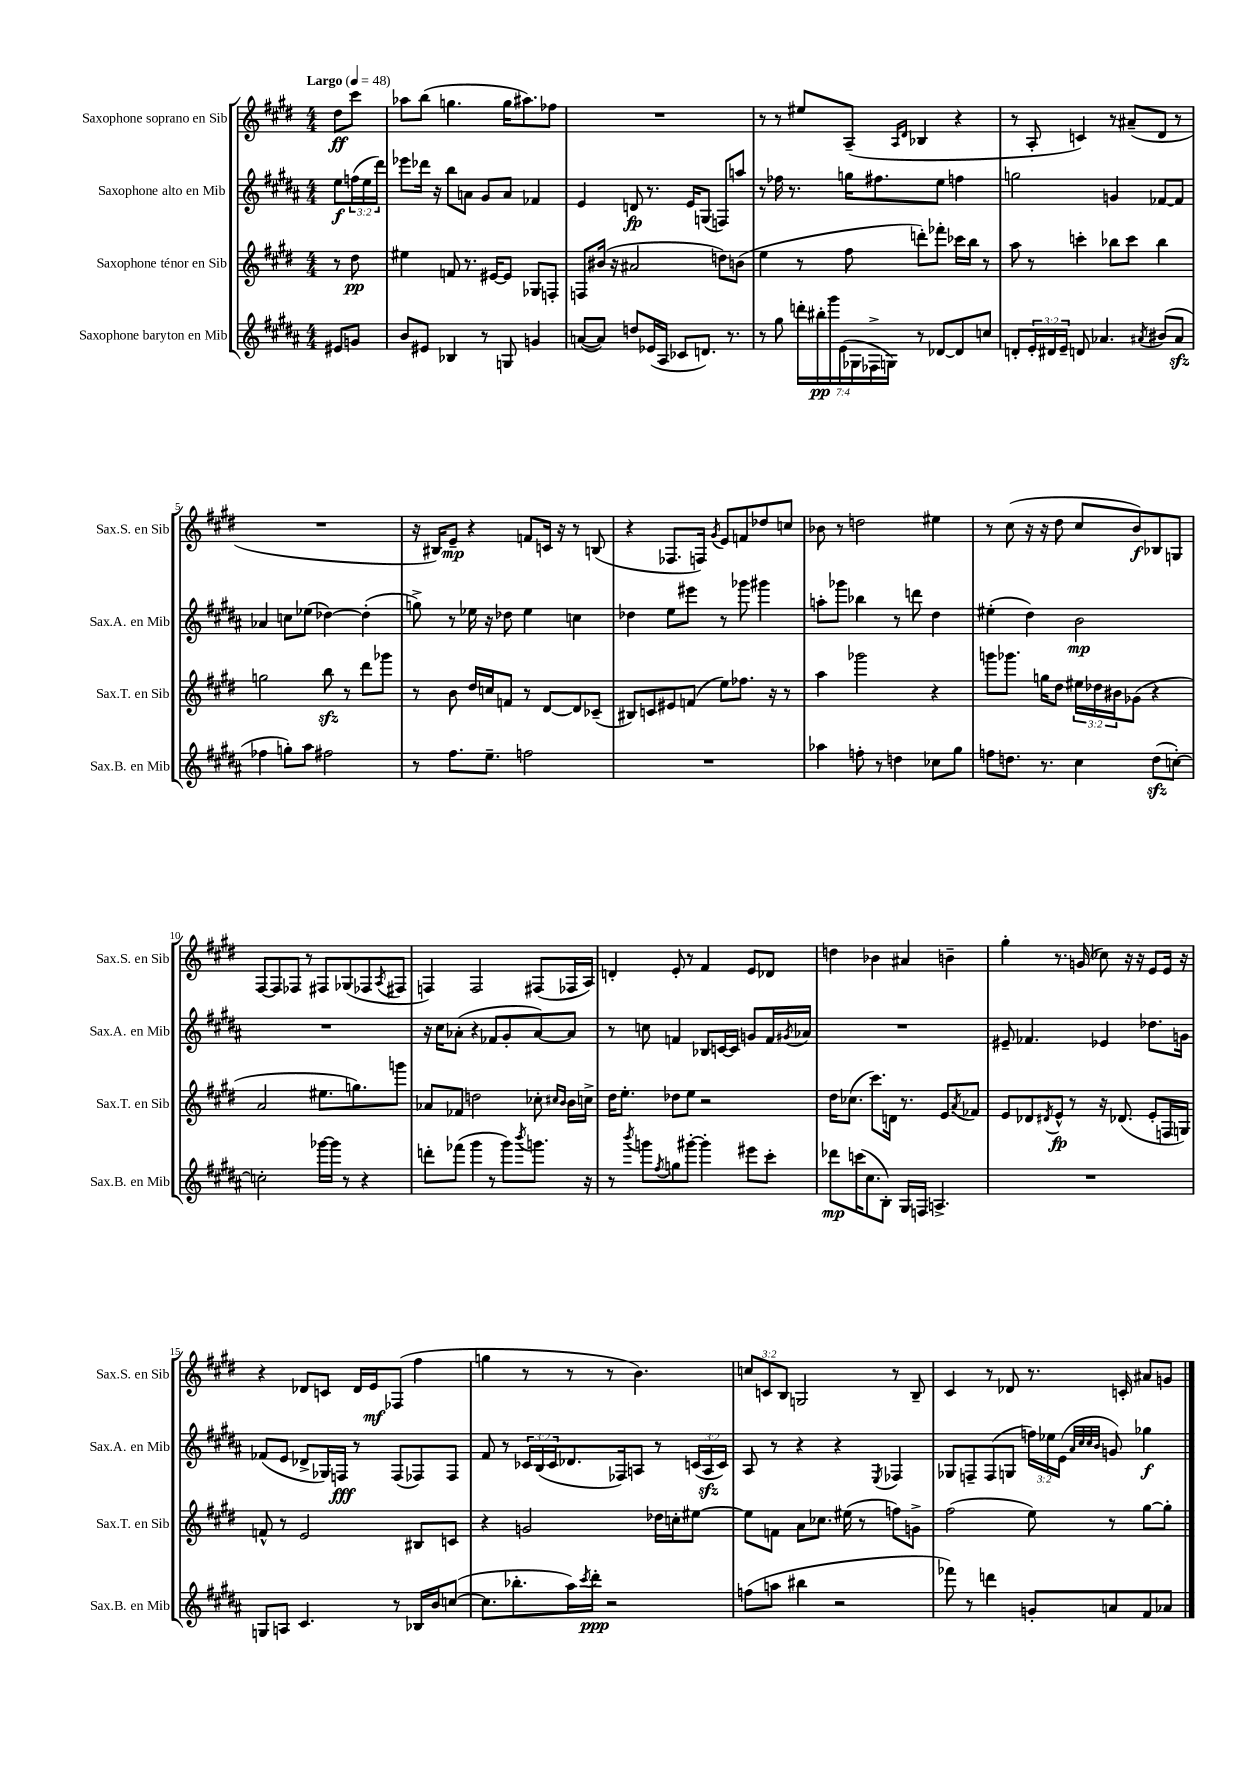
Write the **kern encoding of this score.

**kern	**kern	**kern	**kern
*staff4	*staff3	*staff2	*staff1
*clefG2	*clefG2	*clefG2	*clefG2
*k[f#c#g#d#a#]	*k[f#c#g#d#]	*k[f#c#g#d#a#]	*k[f#c#g#d#]
*M4/4	*M4/4	*M4/4	*M4/4
*MM48	*MM48	*MM48	*MM48
8e#/L	8r	8ee\L	8dd#\L
8g/J	8dd#\	(24ff\L	8ccc#\J
.	.	24ee\	.
.	.	24ddd#\JJ)	.
=	=	=	=
8b/L	4ee#\	8eee-\L	8aa-\L
8e#/J	.	16ddd-\Jk	(8bb\J
.	.	16r	.
4B-/	8f/	8bb\L	4.gg\
.	8.r	8a\J	.
8r	.	8g#/L	.
.	[16e#/LK	.	.
8G/	8e#/]J	8a/J	16gg\LK
.	.	.	8.aa#\)
4g/	8G-/L	4f-/	.
.	8F'/J	.	8ff-\J
=	=	=	=
([8a/L	8F/L	4e/	1r
8a/]J)	(16b#/Jk	.	.
.	16r	.	.
8dd/L	2a#/	8d/	.
(16e-/L	.	8.r	.
16A#/JJ	.	.	.
8c-/L	.	.	.
.	.	16e/LK	.
8.d/J)	.	(8G/J	.
.	8dd\L)	8F/L)	.
8.r	.	.	.
.	(8b\J	8aa/J	.
=	=	=	=
8r	4ee\	8r	8r
8gg#\	.	16ff-\	8r
.	.	8.r	.
28ddd'\LL	8r	.	8ee#/L
28bb#'\	.	.	.
28ggg#\	.	.	.
(28e\	.	.	.
.	8ff#\	16gg\LK	(8A~/J
28G-\	.	.	.
28F-^\	.	.	.
.	.	8.ff#\	.
28G\JJ)	.	.	.
.	.	.	16qqA/LL
.	.	.	16qqd#/JJ
8r	8ddd'\L)	.	4B-/
[8d-/L	8fff-'\J	8ee\J	.
8d-/]	16ccc-\LL	4ff\	4r
.	16bb\JJ	.	.
8cc/J	8r	.	.
=	=	=	=
8d'/L	8aa\	2gg\	8r
24e'/L	8r	.	8A'/
24d#/	.	.	.
24e~/JJ	.	.	.
8d/	4ccc'\	.	4c/)
4.a-/	.	.	.
.	8bb-\L	4g/	8r
.	8ccc\J	.	(8a#~/L
8qa#/	.	.	.
(8b#/L	4bb-\	[8f-/L	8d#/J
8a#/J	.	8f-/]J	8r
=	=	=	=
4ff-\	2gg\	4a-/	1r
8gg'\L)	.	8cc\L	.
8aa#\J	.	(8ee-\J	.
2ff#\	8bb\	[4dd-\)	.
.	8r	.	.
.	8ddd#\L	(4dd-'\]	.
.	8ggg-\J	.	.
=	=	=	=
8r	8r	8gg^\)	16r
.	.	.	16B#/LK)
8.ff#\L	8b\	8r	8e~/J
.	16dd#/LL	16ee-\	4r
8.ee~\J	16cc/J	16r	.
.	8f/J	8dd-\	.
2ff\	8r	4ee-\	8f/L
.	[8d#/L	.	16c/Jk
.	.	.	16r
.	8d#/]	4cc\	8r
.	(8c-~/J	.	(8B/
=	=	=	=
1r	8B#/L)	4dd-\	4r
.	8c/	.	.
.	8e#/	8ee\L	8.F-/L
.	(8f/J	8eee#\J	.
.	.	.	16F/Jk)
.	.	.	8qg#/
.	8ee\L)	8r	8e/L
.	8.ff-\J	8ggg-\	8f/
.	.	4ggg#\	8dd-/
.	16r	.	.
.	8r	.	8cc/J
=	=	=	=
4aa-\	4aa\	8aa'\L	8b-\
.	.	8ggg-\J	8r
8ff'\	2ggg-\	4bb-\	2dd\
8r	.	.	.
4dd\	.	8r	.
.	.	8ddd\	.
8cc-\L	4r	4dd#\	4ee#\
8gg#\J	.	.	.
=	=	=	=
8ff\L	8ggg\L	(4ee#'\	8r
8.dd\J	8.ggg-\J	.	(8cc#\
.	.	4dd#\)	16r
8.r	16gg\LK	.	16r
.	8dd#\J	.	8dd#\
4cc#\	24ee#\LL	2b\	8cc#/L
.	24dd-\	.	.
.	24b#\J	.	.
.	(8g-\J	.	8b/)
(8dd\L	4r	.	8B-/
[8cc'\J)	.	.	8G/J
=	=	=	=
2cc'\]	2a/	1r	[8F#/L
.	.	.	8F#/]
.	.	.	8F-/J
.	.	.	8r
[16ggg-\LL	8.ee#\L	.	8F#/L
16ggg-\]JJ	.	.	.
8r	.	.	(8G-/
.	8.gg\)	.	.
4r	.	.	8F-/
.	.	.	8qA/
.	8ggg\J	.	8F#/J
=	=	=	=
8ddd'\L	8a-/L	16r	4F/)
.	.	16cc#\LK	.
(8fff-\J	8f-/J	(8a-'\J	.
4ggg#\	2dd\	4r	2F/
8r	.	8f-/L	.
8ggg#\L)	.	8g#'/	.
8qbbb/	.	.	.
8.ggg\J	8cc-'\	[8a-/)	(8F#/L
.	16qqcc#/LL	.	.
.	16qqb/JJ	.	.
.	16b\LL	8a-/]J	16F-/L
16r	16cc^\JJ	.	16A/JJ)
=	=	=	=
8r	16dd#\LK	8r	4d'/
.	8.ee'\J	.	.
8qbbb/	.	.	.
8ggg\L	.	8cc\	.
8qff#/	.	.	.
8gg\	8dd-\L	4f/	8e'/
[8ggg#'\J	8ee\J	.	8r
4ggg#'\]	2r	8B-/L	4f#/
.	.	[16c/L	.
.	.	16c/]JJ	.
8eee#\L	.	8g/L	8e/L
8ccc#'\J	.	16f/L	8d-/J
.	.	8qg#/	.
.	.	16a-/JJ	.
=	=	=	=
8ddd-\L	16dd#\LK	1r	4dd\
.	(8.cc-\J	.	.
(16ccc\K	.	.	.
8.cc#\	.	.	.
.	8.ccc#\L)	.	4b-\
8B'\J)	.	.	.
.	16d\Jk	.	.
16G#/LL	8.r	.	4a#/
16F/JJ	.	.	.
4.A^/	.	.	.
.	8.e/L	.	.
.	.	.	4b~\
.	8qa/	.	.
.	8f-/J	.	.
=	=	=	=
1r	8e/L	8e#~/	4gg#'\
.	8d-/	4.f-/	.
.	8qd#/	.	.
.	8e^^/J	.	8.r
.	8r	.	.
.	.	.	(16g/
.	16r	4e-/	8cc-\)
.	(8.d-/	.	.
.	.	.	16r
.	.	.	16r
.	8e'/L	8.dd-\L	8e/L
.	16F/L	.	16e/Jk
.	16G/JJ)	16g\Jk	16r
=	=	=	=
8G/L	8f^^/	(8f-/L	4r
8A/J	8r	8e/J	.
4.c#/	2e/	8d-^/L	8d-/L
.	.	16G-/L)	8c/J
.	.	16F/JJ	.
.	.	8r	16d-/LL
.	.	.	16e/J
8r	.	(8F/L	(8F-/J
16B-/LL	8B#/L	8F-/)	4ff#\
16b/J	.	.	.
([8cc/J	8c/J	8F-/J	.
=	=	=	=
8.cc\]L	4r	8f#/	4gg\
.	.	8r	.
8.bb-'\	.	.	.
.	2g/	24c-/LL	8r
.	.	(24B/	.
.	.	24c-/J	.
16aa#\L)	.	8.d-/	8r
8qccc#/	.	.	.
16ddd#'\JJ	.	.	.
2r	.	.	8r
.	.	16F-/k)	.
.	.	8A/J	4.b\)
.	16dd-\LL	8r	.
.	16cc'\J	.	.
.	[8ee#\J	(24c/LL	.
.	.	24A/	.
.	.	24c/JJ)	.
=	=	=	=
(8ff\L	8ee#\]L	8A#/	12cc/L
.	.	.	12c/
8aa\J	8f\J	8r	.
.	.	.	12B/J
4bb#\	8a\L	4r	2G/
.	8.cc-\J	.	.
2r	.	4r	.
.	(16ee#\	.	.
.	8r	.	.
.	.	8qE/	.
.	8ff\L)	4F-/	8r
.	8g^\J	.	8B~/
=	=	=	=
8fff-\)	(2ff#\	8G-/L	4c#/
8r	.	8F~/	.
4ddd\	.	(8F/	8r
.	.	8G/J	8d-/
8g'/L	8ee\)	24ff\LL)	8.r
.	.	24ee-\	.
.	.	(24e\JJ	.
.	.	32qqa#/LLL	.
.	.	32qqcc#/	.
.	.	32qqcc#/	.
.	.	32qqb/JJJ	.
8a/	8r	8g/)	.
.	.	.	16c'/
8f#/	[8gg#\L	4gg-\	8a#/L
8a-/J	8gg#'\]J	.	8g/J
==	==	==	==
*-	*-	*-	*-
